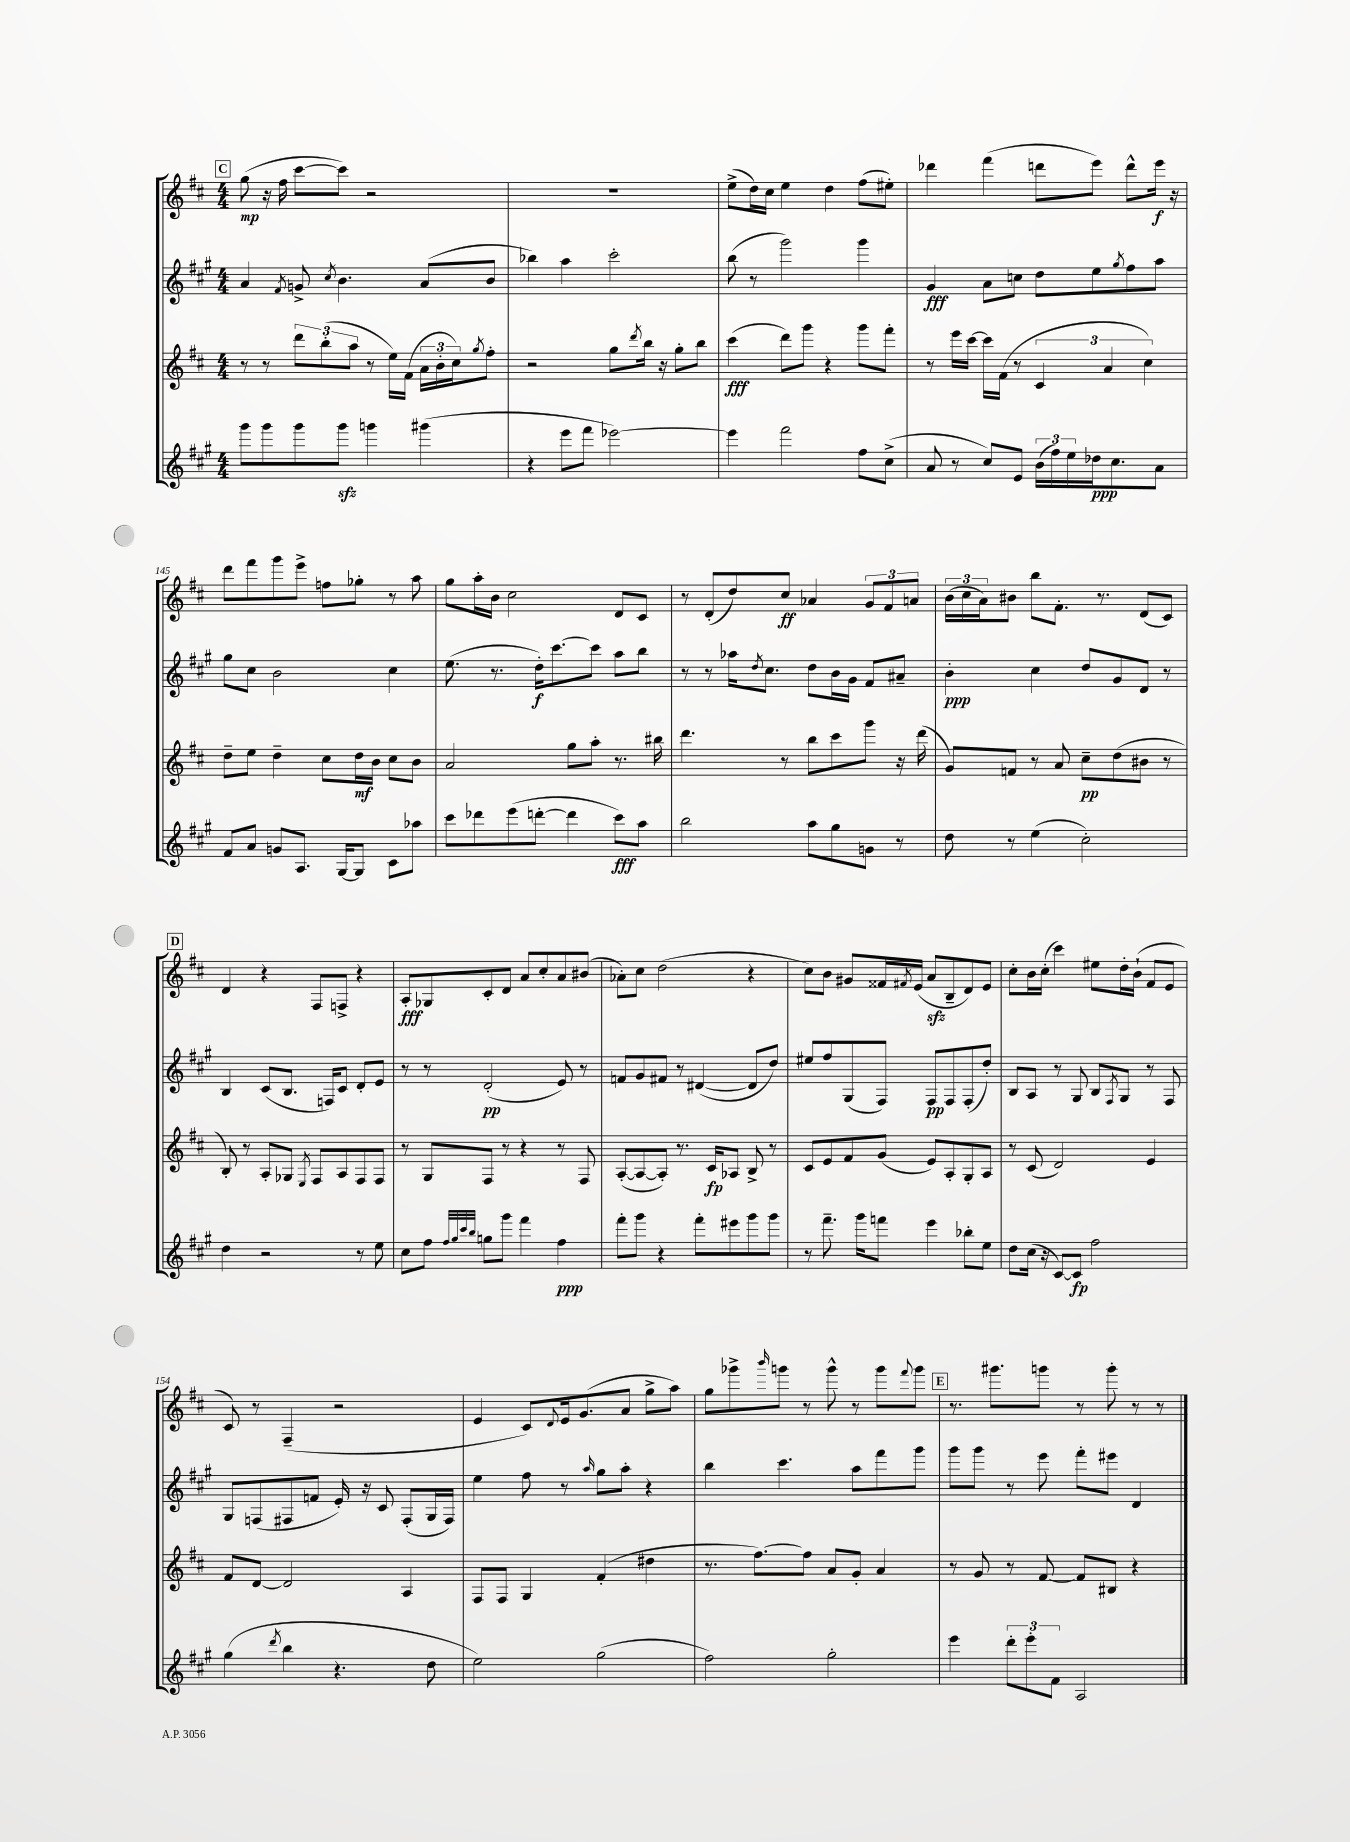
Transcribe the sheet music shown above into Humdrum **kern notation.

**kern	**kern	**kern	**kern
*staff4	*staff3	*staff2	*staff1
*clefG2	*clefG2	*clefG2	*clefG2
*k[f#c#g#]	*k[f#c#]	*k[f#c#g#]	*k[f#c#]
*M4/4	*M4/4	*M4/4	*M4/4
8ggg#	8r	4a	(8gg
8ggg#	8r	.	16r
.	.	.	16ff#
.	.	8qf#	.
8ggg#	12ddd	8g^	[8ccc#
.	(12bb'	.	.
.	.	8qcc#	.
8ggg#	.	4.b	8ccc#])
.	12aa	.	.
4ggg	8r	.	2r
.	16ee)	.	.
.	(16f#	.	.
(4ggg#	24a	(8a	.
.	24b'	.	.
.	24cc#)	.	.
.	8qgg	.	.
.	8ff#'	8b	.
=	=	=	=
4r	2r	4bb-)	1r
8eee	.	4aa	.
8fff#	.	.	.
[2eee-)	8gg	2ccc#'	.
.	8qddd	.	.
.	16bb	.	.
.	16r	.	.
.	8gg'	.	.
.	8bb	.	.
=	=	=	=
4eee-]	(4ccc#	(8bb	(8ee^
.	.	8r	16dd)
.	.	.	16cc#
2fff#	8ddd)	2ggg#)	4ee
.	8ggg	.	.
.	4r	.	4dd
8ff#	8ggg	4ggg#	(8ff#
(8cc#^	8fff#'	.	8ee#')
=	=	=	=
8a	8r	4g#	4ddd-
8r	16eee	.	.
.	[16ccc#	.	.
8cc#)	16ccc#]	8a	(4fff#
.	(16f#	.	.
8e	8r	8cc	.
(24b	6c#	8dd	8ddd
24ff#)	.	.	.
24ee	.	.	.
16dd-	.	8ee	8eee)
.	6a	.	.
8.cc#	.	.	.
.	.	8qgg#	.
.	.	8ff#	8ddd^^
.	6cc#)	.	.
8a	.	8aa	16eee
.	.	.	16r
=	=	=	=
8f#	8dd~	8gg#	8ddd
8a	8ee	8cc#	8fff#
8g	4dd~	2b	8ggg
8.A	.	.	8eee^
.	8cc#	.	8ff
[16G#	.	.	.
8G#]	16dd	.	8gg-'
.	16b	.	.
8c#	8cc#	4cc#	8r
8aa-	8b	.	8aa
=	=	=	=
8ccc#	2a	(8.ee	8gg
8ddd-	.	.	16aa'
.	.	8.r	16b
(8eee	.	.	2cc#
[8ddd'	.	16dd')	.
.	.	[8.ccc#	.
4ddd]	8gg	.	.
.	8aa'	8ccc#]	.
8ccc#)	8.r	8aa	8d
8aa	.	8bb	8c#
.	16bb#	.	.
=	=	=	=
2bb	4.ddd	8r	8r
.	.	8r	(8d'
.	.	16aa-	8dd)
.	.	8qdd	.
.	.	8.cc#	.
.	8r	.	8cc#
8aa	8bb	8dd	4a-
8gg#	8ccc#	16b	.
.	.	16g#	.
8g	8ggg	8f#	12g
.	.	.	12f#
8r	16r	8a#~	.
.	.	.	12a
.	(16ddd	.	.
=	=	=	=
8dd	8g)	4b'	(24b
.	.	.	24cc#
.	.	.	24a)
8r	8f	.	8b#
(4ee	8r	4cc#	8bb
.	8a	.	8.f#'
2cc#')	8cc#~	8dd	.
.	.	.	8.r
.	(8dd	8g#	.
.	8b#	8d	(8d
.	8r	8r	8c#)
=	=	=	=
4dd	8B')	4B	4d
.	8r	.	.
2r	8A'	(8c#	4r
.	8G-	8.B	.
.	8qE	.	.
.	8F#	.	8F#
.	.	16F)	.
.	8A	8c#	8F^
8r	8F#	8d'	4r
8ee	8F#	8e	.
=	=	=	=
8cc#	8r	8r	8A'
8ff#	8G	8r	8G-
32qqff#	.	.	.
32qqgg#	.	.	.
32qqccc#	.	.	.
32qqbb	.	.	.
8gg	8F#	(2d'	8c#'
8ggg#	8r	.	8d
4fff#	4r	.	8a
.	.	.	8cc#'
4ff#	8r	8e)	8a
.	8F#	8r	(8b#
=	=	=	=
8fff#'	([8A'	8f	8a-')
8ggg#	8A_	8g#	8cc#
4r	8A'])	8f#	(2dd
.	8.r	8r	.
8fff#'	.	([4d#	.
.	16c#	.	.
8eee#	8A-	.	.
8ggg#	8B^	8d#]	4r
8ggg#	8r	8dd)	.
=	=	=	=
8r	8c#	8ee#	8cc#)
8.fff#~	8e	8ff#	8b
.	8f#	(8G#	8g#
16ggg#	.	.	.
8fff	(8g	8F#)	16f##
.	.	.	8qf#
.	.	.	(16e
4eee	8e)	8F#	8a
.	8A'	8F#	8B~
8bb-'	8G'	(8F#'	8d)
8ee	8A	8dd')	8e
=	=	=	=
8dd	8r	8B	8cc#'
(16cc#	(8c#	8A	16b
16r	.	.	(16cc#'
[8c#)	2d)	8r	4ccc#)
8c#]	.	8G#	.
2ff#	.	8B	8ee#
.	.	8qF#	.
.	.	8G#	16dd'
.	.	.	(16b`
.	4e	8r	8f#
.	.	8F#	8e
=	=	=	=
(4gg#	8f#	8G#	8c#)
.	[8d	(8F	8r
8qddd	.	.	.
4bb	2d]	8F#	(4F#~
.	.	8f	.
4.r	.	16e')	2r
.	.	16r	.
.	.	8c#	.
.	4A	(8F#'	.
8dd	.	16G#	.
.	.	16F#)	.
=	=	=	=
2ee)	8F#	4ee	4e
.	8F#	.	.
.	4G	8ff#	8c#)
.	.	.	8qqd
.	.	8r	16e
.	.	.	(8.g
.	.	16qqaa	.
(2gg#	(4f#'	8gg#	.
.	.	8aa'	8a
.	4dd#	4r	8gg^
.	.	.	8aa)
=	=	=	=
2ff#)	8.r	4bb	8gg
.	.	.	8ggg-^
.	[8.ff#)	.	.
.	.	.	16qqbbb
.	.	4.ccc#	8ggg
.	8ff#]	.	8r
2gg#'	8a	.	8ggg^^
.	8g'	8aa	8r
.	4a	8fff#	8ggg
.	.	.	8qqfff#
.	.	8ggg#	8ggg
=	=	=	=
4eee	8r	8ggg#	8.r
.	8g	8ggg#	.
.	.	.	8.ggg#
12ddd'	8r	8r	.
12eee'	.	.	.
.	[8f#	8eee	8ggg
12f#	.	.	.
2A	8f#]	8fff#'	8r
.	8B#	8eee#	8ggg'
.	4r	4d	8r
.	.	.	8r
==	==	==	==
*-	*-	*-	*-
